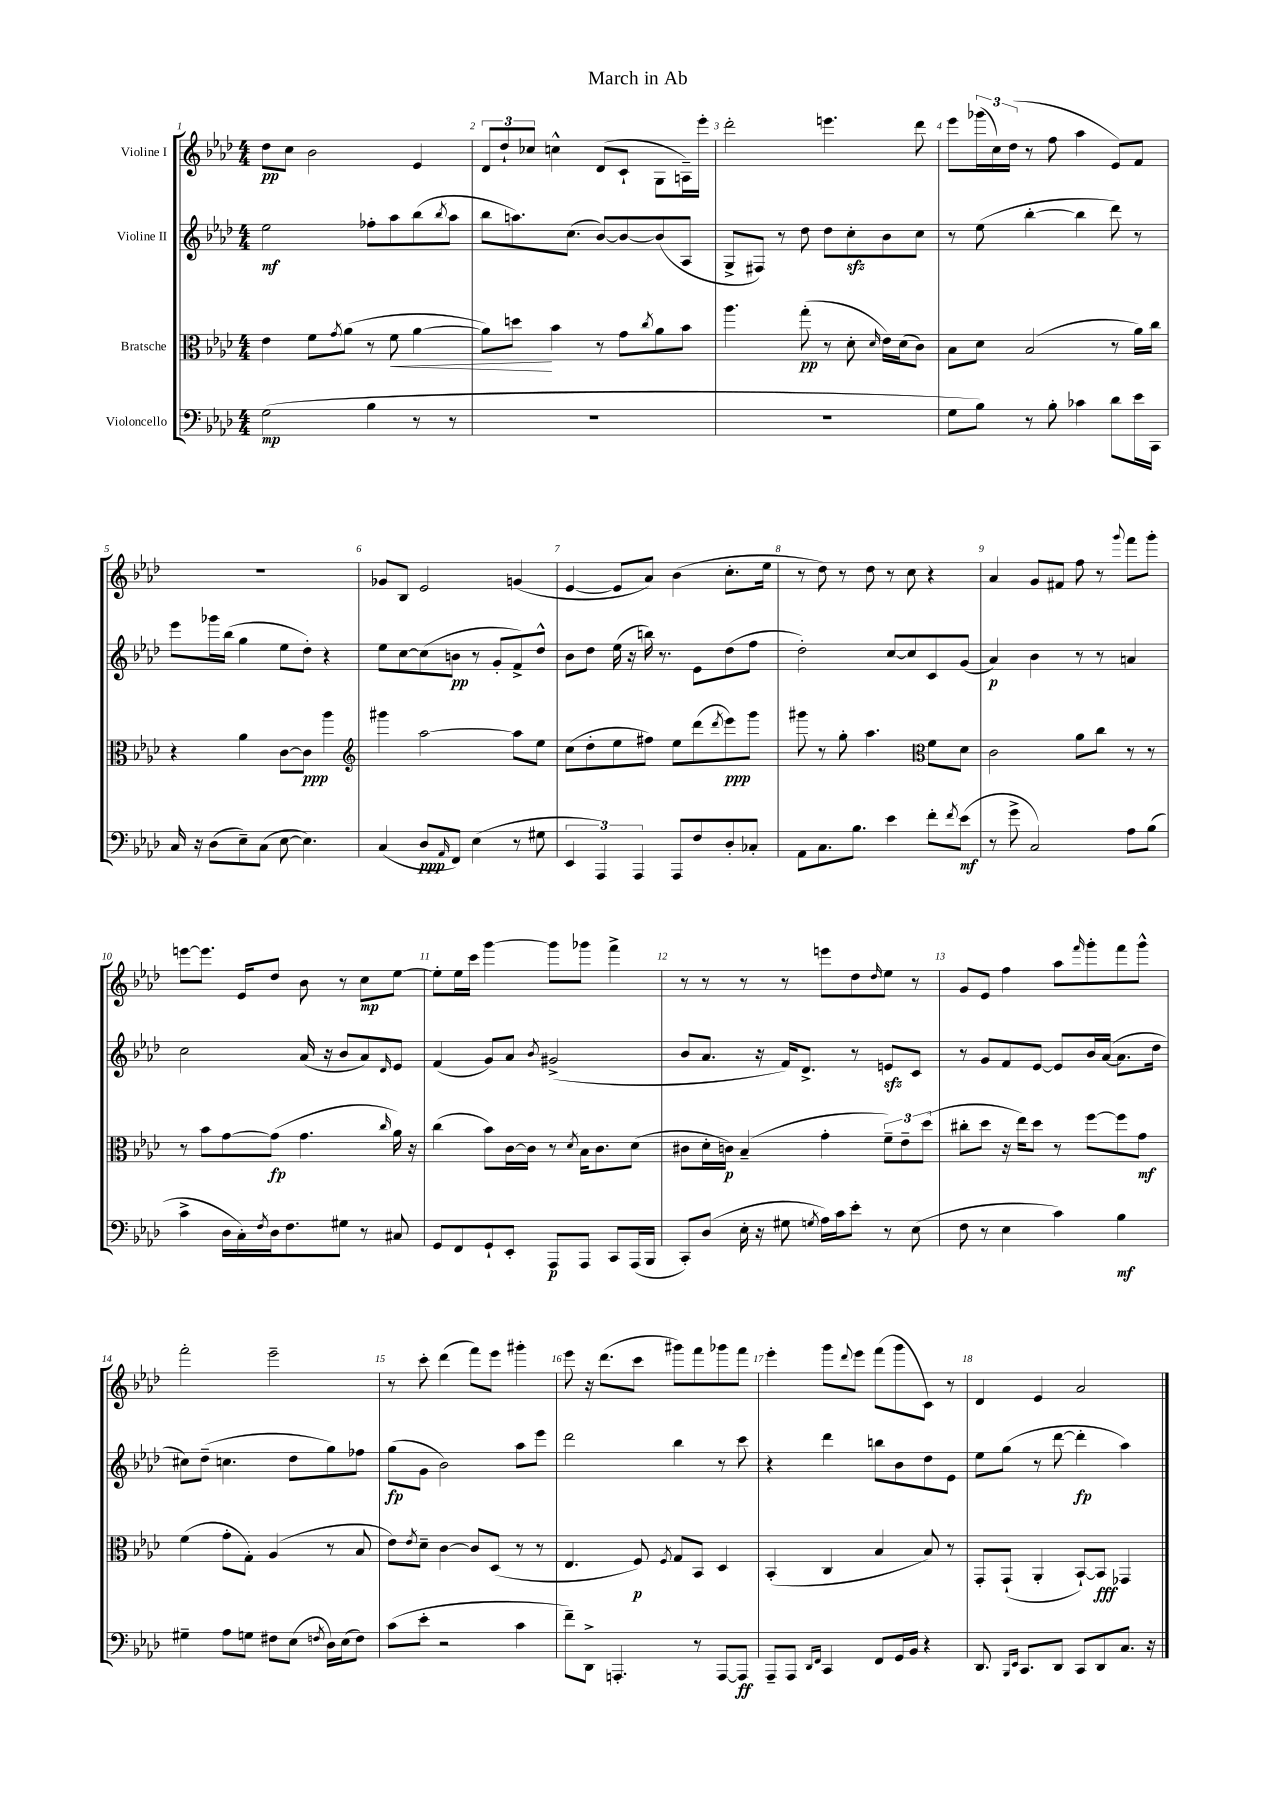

**kern	**dynam	**kern	**dynam	**kern	**dynam	**kern	**dynam
*part4	*part4	*part3	*part3	*part2	*part2	*part1	*part1
*staff4	*staff4	*staff3	*staff3	*staff2	*staff2	*staff1	*staff1
*I"Violoncello	*	*I"Bratsche	*	*I"Violine II	*	*I"Violine I	*
*clefF4	*	*clefC3	*	*clefG2	*	*clefG2	*
*k[b-e-a-d-]	*	*k[b-e-a-d-]	*	*k[b-e-a-d-]	*	*k[b-e-a-d-]	*
*M4/4	*	*M4/4	*	*M4/4	*	*M4/4	*
=1	=1	=1	=1	=1	=1	=1	=1
(2G\	mp	4e-\	.	2ee-\	mf	8dd-\L	pp
.	.	.	.	.	.	8cc\J	.
.	.	8f\L	.	.	.	2b-\	.
.	.	8qg/	.	.	.	.	.
.	.	(8a-\J	.	.	.	.	.
4B-\	.	8r	.	8ff-X'\L	.	.	.
!	!	!	!LO:HP:b	!	!	!	!
.	.	8f\	<	8aa-\	.	.	.
8r	.	[4a-\	.	(8bb-\	.	4e-/	.
.	.	.	.	8qbb-/	.	.	.
8r	.	.	.	8aa-\J	.	.	.
=2	=2	=2	=2	=2	=2	=2	=2
1r	.	8a-\L])	.	8bb-\L	.	12d-/L	.
.	.	.	.	.	.	12dd-`/	.
.	.	8ddn\J	.	8.aan\)	.	.	.
.	.	.	.	.	.	12cc-X/J	.
.	.	4b-\	[	.	.	4ccn^^\	.
.	.	.	.	(8.cc\J	.	.	.
.	.	8r	.	[8b-/L)	.	(8d-/L	.
.	.	8g\L	.	8b-/_	.	8c`/J	.
.	.	8qcc/	.	.	.	.	.
.	.	8a-\	.	(8b-/]	.	8G\L	.
.	.	8b-\J	.	8A-/J	.	16An~\L)	.
.	.	.	.	.	.	16eee-'\JJ	.
=3	=3	=3	=3	=3	=3	=3	=3
1r	.	4.aa-\	.	8G^/L	.	2ddd-'\	.
.	.	.	.	8F#X/J)	.	.	.
.	.	.	.	8r	.	.	.
.	.	(8gg'\	pp	8dd-\	.	.	.
.	.	8r	.	8dd-\L	.	4.eeen\	.
.	.	8d-'\	.	8cczz'\	.	.	.
.	.	16qqd-/	.	.	.	.	.
.	.	16e-\LL)	.	8b-\	.	.	.
.	.	(16d-\J	.	.	.	.	.
.	.	8c\J)	.	8cc\J	.	8ddd-\	.
=4	=4	=4	=4	=4	=4	=4	=4
8G\L	.	8B-\L	.	8r	.	8eee-\L	.
8B-\J)	.	8d-\J	.	(8ee-\	.	(24ggg-X\L	.
.	.	.	.	.	.	24cc\)	.
.	.	.	.	.	.	(24dd-\JJ	.
8r	.	(2B-/	.	[4bb-'\	.	8r	.
8B-'\	.	.	.	.	.	8ff\	.
4c-X\	.	.	.	4bb-\]	.	4aa-\	.
8d-\L	.	8r	.	8ddd-\)	.	8e-/L)	.
16e-\L	.	16a-\LL)	.	8r	.	8f/J	.
16CC\JJ	.	16cc\JJ	.	.	.	.	.
!!LO:LB:g=z
=5	=5	=5	=5	=5	=5	=5	=5
16C/	.	4r	.	8eee-\L	.	1r	.
16r	.	.	.	.	.	.	.
(8D-\L	.	.	.	16ggg-X\L	.	.	.
.	.	.	.	(16bb-\JJ	.	.	.
8E-~\)	.	4a-\	.	4gg\	.	.	.
(8C\J	.	.	.	.	.	.	.
[8E-\	.	[8c\L	.	8ee-\L	.	.	.
4.E-\])	.	8c\J]	ppp	8dd-'\J)	.	.	.
.	.	4aa-\	.	4r	.	.	.
=6	=6	=6	=6	=6	=6	=6	=6
*	*	*clefG2	*	*	*	*	*
(4C/	.	4ggg#X\	.	8ee-\L	.	8g-X/L	.
.	.	.	.	[8cc\	.	8B-/J	.
8D-/L	ppp	[2aa-\	.	(8cc\]	.	2e-/	.
16qqAA-/	.	.	.	.	.	.	.
8FF/J)	.	.	.	8bn\J	pp	.	.
(4E-\	.	.	.	8r	.	.	.
.	.	.	.	8g'/L	.	.	.
8r	.	8aa-\L]	.	8f^/)	.	(4gn/	.
8G#X\	.	8ee-\J	.	8dd-^^/J	.	.	.
=7	=7	=7	=7	=7	=7	=7	=7
6EE-/	.	(8cc\L	.	8b-\L	.	[4e-/	.
.	.	8dd-'\	.	8dd-\J	.	.	.
6AAA-/)	.	.	.	.	.	.	.
.	.	8ee-\	.	(16ee-\	.	8e-/L]	.
.	.	.	.	16r	.	.	.
6AAA-/	.	.	.	.	.	.	.
.	.	8ff#X\J)	.	16bbn\)	.	8a-/J)	.
.	.	.	.	8.r	.	.	.
8AAA-/L	.	8ee-\L	.	.	.	(4b-\	.
8F/	.	(8ddd-\	.	8e-\L	.	.	.
.	.	8qddd-/	.	.	.	.	.
8D-'/	.	8eee-\)	ppp	(8dd-\	.	8.cc'\L	.
8C-X'/J	.	8ggg\J	.	8ff\J	.	.	.
.	.	.	.	.	.	16ee-\Jk	.
=8	=8	=8	=8	=8	=8	=8	=8
8AA-\L	.	8ggg#X\	.	2dd-'\)	.	8r	.
8.C\	.	8r	.	.	.	8dd-\)	.
.	.	8gg'\	.	.	.	8r	.
8.B-\J	.	.	.	.	.	.	.
.	.	4.aa-\	.	.	.	8dd-\	.
4e-\	.	.	.	[8cc/L	.	8r	.
.	.	.	.	8cc/]	.	8cc\	.
*	*	*clefC3	*	*	*	*	*
8f'\L	.	8f\L	.	8c/	.	4r	.
8qf/	.	.	.	.	.	.	.
(8e-\J	mf	8d-\J	.	(8g/J	.	.	.
=9	=9	=9	=9	=9	=9	=9	=9
8r	.	2c\	.	4a-/)	p	4a-/	.
8g^\	.	.	.	.	.	.	.
2C/)	.	.	.	4b-\	.	8g/L	.
.	.	.	.	.	.	8f#X/J	.
.	.	8a-\L	.	8r	.	8ff\	.
.	.	8cc\J	.	8r	.	8r	.
.	.	.	.	.	.	8qqggg/	.
8A-\L	.	8r	.	4an/	.	8fff\L	.
(8B-\J	.	8r	.	.	.	8ggg'\J	.
!!LO:LB:g=z
=10	=10	=10	=10	=10	=10	=10	=10
4c^\	.	8r	.	2cc\	.	[8eeen\L	.
.	.	8b-\L	.	.	.	8.eee\J]	.
16D-\LL	.	[8g\	.	.	.	.	.
16C'\)	.	.	.	.	.	16e-/KL	.
8qF/	.	.	.	.	.	.	.
16D-\J	.	(8g\J]	fp	.	.	8dd-/J	.
8.F\	.	.	.	.	.	.	.
.	.	4.g\	.	(16a-/	.	8b-\	.
.	.	.	.	16r	.	.	.
8G#X\J	.	.	.	8b-/L	.	8r	.
8r	.	.	.	8a-/)	.	8cc\L	mp
.	.	16qqcc/	.	16qqd-/	.	.	.
8C#X/	.	16a-\)	.	8e-/J	.	[8ee-\J	.
.	.	16r	.	.	.	.	.
=11	=11	=11	=11	=11	=11	=11	=11
8GG/L	.	(4cc\	.	(4f/	.	8ee-'\L]	.
8FF/	.	.	.	.	.	16ee-\L	.
.	.	.	.	.	.	16ccc\JJ	.
8GG`/	.	8b-\L)	.	8g/L)	.	[4ggg\	.
8EE-'/J	.	[16c\L	.	8a-/J	.	.	.
.	.	16c\JJ]	.	.	.	.	.
.	.	.	.	8qb-/	.	.	.
8AAA-/L	p	8r	.	(2g#X^/	.	8ggg\L]	.
.	.	8qd-/	.	.	.	.	.
8AAA-/J	.	16B-\KL	.	.	.	8ggg-X\J	.
.	.	8.c\	.	.	.	.	.
8CC/L	.	.	.	.	.	4fff^\	.
(16AAA-/L	.	(8d-\J	.	.	.	.	.
16BBB-/JJ	.	.	.	.	.	.	.
=12	=12	=12	=12	=12	=12	=12	=12
8CC'/L)	.	8c#X\L	.	8b-/L	.	8r	.
(8D-/J	.	16d-'\L	.	8.a-/J	.	8r	.
.	.	16cn\JJ)	p	.	.	.	.
16E-'\	.	(4B-~/	.	.	.	8r	.
16r	.	.	.	16r	.	.	.
8G#X\	.	.	.	16f/KL)	.	8r	.
.	.	.	.	8.d-^/J	.	.	.
8qGn/	.	.	.	.	.	.	.
16A-\LL)	.	4g'\	.	.	.	8eeen\L	.
16c\J	.	.	.	.	.	.	.
8e-'\J	.	.	.	8r	.	8dd-\	.
.	.	.	.	.	.	16qqdd-/	.
8r	.	12f~\L)	.	8enzz/L	.	8ee-\J	.
.	.	12e-~\	.	.	.	.	.
(8E-\	.	.	.	8c/J	.	8r	.
.	.	(12dd-\J	.	.	.	.	.
=13	=13	=13	=13	=13	=13	=13	=13
8F\	.	8cc#X'\L	.	8r	.	8g/L	.
8r	.	8dd-\J	.	8g/L	.	8e-/J	.
4E-\	.	16r	.	8f/	.	4ff\	.
.	.	16ee-\KL)	.	.	.	.	.
.	.	8dd-\J	.	[8e-/J	.	.	.
4c\)	.	8r	.	8e-/L]	.	8aa-\L	.
.	.	.	.	.	.	16qqfff/	.
.	.	[8ff\L	.	16b-/L	.	8ggg'\	.
.	.	.	.	([16a-/JJ	.	.	.
4B-\	mf	8ff\]	.	8.a-\L]	.	8fff\	.
.	.	8g\J	mf	.	.	8ggg^^\J	.
.	.	.	.	16dd-\Jk	.	.	.
!!LO:LB:g=z
=14	=14	=14	=14	=14	=14	=14	=14
4G#X~\	.	(4f\	.	8cc#X\L)	.	2fff'\	.
.	.	.	.	(8dd-~\J	.	.	.
8A-\L	.	8g'\L	.	4.ccn\	.	.	.
8Gn\J	.	8G'\J)	.	.	.	.	.
8F#X\L	.	(4A-/	.	.	.	2eee-~\	.
(8E-\J	.	.	.	8dd-\L	.	.	.
8qFn/	.	.	.	.	.	.	.
16D-\LL)	.	8r	.	8gg\)	.	.	.
(16E-\J	.	.	.	.	.	.	.
8F\J)	.	8B-/	.	8ff-X\J	.	.	.
=15	=15	=15	=15	=15	=15	=15	=15
(8c\L	.	8e-\L)	.	(8gg\L	fp	8r	.
.	.	8qe-/	.	.	.	.	.
8e-'\J	.	8d-~\J	.	8g\J	.	8ccc'\	.
2r	.	[4c\	.	2b-\)	.	(4ddd-\	.
.	.	8c/L]	.	.	.	8fff\L)	.
.	.	(8D-/J	.	.	.	8eee-\J	.
4c\	.	8r	.	8aa-\L	.	4ggg#X'\	.
.	.	8r	.	8eee-\J	.	.	.
=16	=16	=16	=16	=16	=16	=16	=16
8f~\L)	.	4.E-/	.	2ddd-\	.	8eee-\	.
8DD-^\J	.	.	.	.	.	16r	.
.	.	.	.	.	.	(8.ddd-\L	.
4.AAAn'/	.	.	.	.	.	.	.
.	.	8F/)	p	.	.	8ccc\J	.
.	.	8qF/	.	.	.	.	.
.	.	8G/L	.	4bb-\	.	8ggg#X\L)	.
8r	.	8BB-/J	.	.	.	8fff\	.
[8AAA/L	.	4D-/	.	8r	.	8ggg-X\	.
8AAA/J]	ff	.	.	8ccc\	.	8fff\J	.
=17	=17	=17	=17	=17	=17	=17	=17
8AAA-~/L	.	(4BB-'/	.	4r	.	4eee-'\	.
8AAA-/J	.	.	.	.	.	.	.
16qqDD-/LL	.	.	.	.	.	.	.
16qqFF/JJ	.	.	.	.	.	.	.
4CC/	.	4C/	.	4ddd-\	.	8ggg\L	.
.	.	.	.	.	.	8qqddd-/	.
.	.	.	.	.	.	8eee-\J	.
8FF/L	.	4B-/	.	8bbn\L	.	(8fff\L	.
16GG/L	.	.	.	8b-\	.	8ggg\	.
16BB-/JJ	.	.	.	.	.	.	.
4r	.	8B-/)	.	8dd-\	.	8c\J)	.
.	.	8r	.	8e-\J	.	8r	.
=18	=18	=18	=18	=18	=18	=18	=18
8.DD-/	.	8GG'/L	.	8ee-\L	.	4d-/	.
.	.	(8GG`/J	.	(8gg\J	.	.	.
16qqBBB-/LL	.	.	.	.	.	.	.
16qqEE-/JJ	.	.	.	.	.	.	.
8.CC/L	.	.	.	.	.	.	.
.	.	4AA-'/	.	8r	.	4e-/	.
8DD-/J	.	.	.	[8ddd-\	.	.	.
8CC/L	.	[8BB-`/L)	.	4ddd-'\]	fp	2a-/	.
8DD-/	.	8BB-/J]	fff	.	.	.	.
8.C/J	.	4GG-X/	.	4aa-\)	.	.	.
16r	.	.	.	.	.	.	.
==	==	==	==	==	==	==	==
*-	*-	*-	*-	*-	*-	*-	*-
